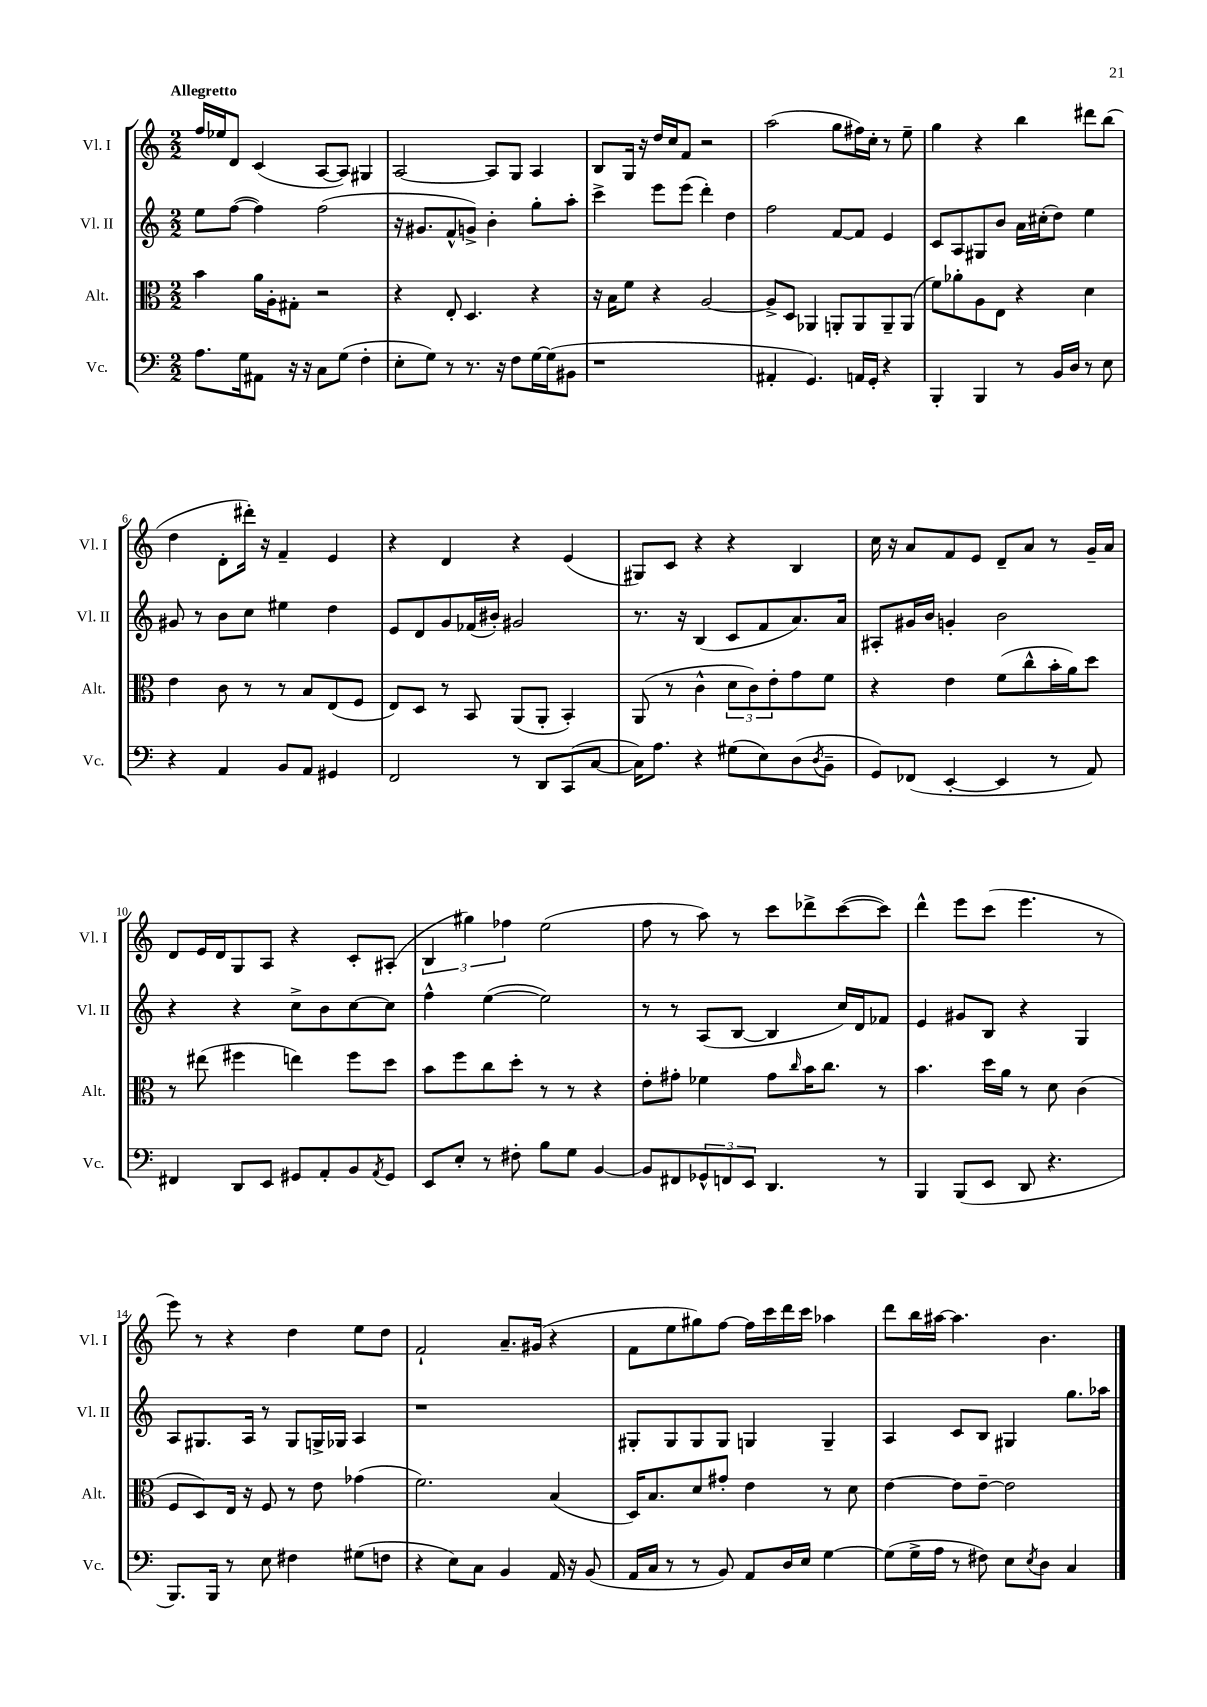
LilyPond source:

<<
\new StaffGroup <<
\new Staff = "s0" \with { instrumentName = "Vl. I" shortInstrumentName = "Vl. I" } {
    \clef treble \key c \major \numericTimeSignature \time 2/2 \tempo "Allegretto"
    f''16 ees''16 d'8 c'4( a8~ a8) gis4 |
    a2~ a8 g8 a4 |
    b8 g16 r16 d''16 c''16 f'8 r2 |
    a''2( g''8 fis''16) c''16-. r8 e''8-- |
    g''4 r4 b''4 dis'''8 b''8( |
    d''4 d'8-. dis'''16-.) r16 f'4-- e'4 |
    r4 d'4 r4 e'4( |
    gis8) c'8 r4 r4 b4 |
    c''16 r16 a'8 f'8 e'8 d'8-- a'8 r8 g'16-- a'16 |
    d'8 e'16 d'16 g8 a8 r4 c'8-. ais8-.( |
    \tuplet 3/2 { b4 gis''4) fes''4 } e''2( |
    f''8 r8 a''8) r8 c'''8 des'''8-> c'''8~( c'''8) |
    d'''4-^ e'''8 c'''8( e'''4. r8 |
    e'''8) r8 r4 d''4 e''8 d''8 |
    f'2-! a'8.-- gis'16( r4 |
    f'8 e''8 gis''8) f''8~ f''16 c'''16 d'''16 c'''16 aes''4 |
    d'''8 b''16 ais''16~ ais''4. b'4. \bar "|." |
}
\new Staff = "s1" \with { instrumentName = "Vl. II" shortInstrumentName = "Vl. II" } {
    \clef treble \key c \major \numericTimeSignature \time 2/2
    e''8 f''8~( f''4) f''2( |
    r16 gis'8. f'8-^ g'8->) b'4-. g''8-. a''8-. |
    c'''4-> e'''8 e'''8( d'''4-.) d''4 |
    f''2 f'8~ f'8 e'4 |
    c'8 a8 gis8 b'8 a'16 cis''16-.( d''8) e''4 |
    gis'8 r8 b'8 c''8 eis''4 d''4 |
    e'8 d'8 g'8 fes'16( bis'16-.) gis'2 |
    r8. r16 b4( c'8 f'8 a'8.) a'16 |
    ais8-. gis'16 b'16 g'4-. b'2 |
    r4 r4 c''8-> b'8 c''8~ c''8 |
    f''4-^ e''4~( e''2) |
    r8 r8 a8( b8~ b4 c''16) d'16 fes'8 |
    e'4 gis'8 b8 r4 g4 |
    a8 gis8. a16 r8 gis8 g16-> ges16 a4 |
    r1 |
    gis8-. gis8 gis8 gis8 g4 g4-- |
    a4 c'8 b8 gis4 g''8. aes''16 \bar "|." |
}
\new Staff = "s2" \with { instrumentName = "Alt." shortInstrumentName = "Alt." } {
    \clef alto \key c \major \numericTimeSignature \time 2/2
    b'4 a'16 a16-. gis8-. r2 |
    r4 e8-. d4. r4 |
    r16 b16 f'8 r4 a2~ |
    a8-> d8 aes,4 a,8-. a,8 a,8-- a,8( |
    f'8) aes'8-. a8 e8 r4 d'4 |
    e'4 c'8 r8 r8 b8 e8( f8 |
    e8) d8 r8 b,8 a,8( a,8-. b,4-.) |
    a,8( r8 c'4-^ \tuplet 3/2 { d'8 c'8) e'8-. } g'8 f'8 |
    r4 e'4 f'8( c''8-^ b'16-. a'16) d''8 |
    r8 eis''8( fis''4 e''4) fis''8 d''8 |
    b'8 f''8 c''8 d''8-. r8 r8 r4 |
    e'8-. gis'8-. fes'4 gis'8 \grace { c''16 } b'16 c''8. r8 |
    b'4. d''16 a'16 r8 d'8 c'4( |
    f8 d8) e16 r16 f8 r8 e'8 ges'4( |
    f'2.) b4( |
    d16) b8. d'8 gis'8-. e'4 r8 d'8 |
    e'4~ e'8 e'8~-- e'2 \bar "|." |
}
\new Staff = "s3" \with { instrumentName = "Vc." shortInstrumentName = "Vc." } {
    \clef bass \key c \major \numericTimeSignature \time 2/2
    a8. g16 ais,8 r16 r16 c8 g8( f4-. |
    e8-. g8) r8 r8. r16 f8 g16~ g16( bis,8 |
    r1 |
    ais,4-. g,4.) a,16 g,16-. r4 |
    b,,4-. b,,4 r8 b,16 d16 r8 e8 |
    r4 a,4 b,8 a,8 gis,4 |
    f,2 r8 d,8 c,8( c8~ |
    c16) a8. r4 gis8( e8) d8( \acciaccatura { d8 } b,8-- |
    g,8) fes,8( e,4~-. e,4 r8 a,8) |
    fis,4 d,8 e,8 gis,8 a,8-. b,8 \acciaccatura { a,8 } gis,8 |
    e,8 e8-. r8 fis8-. b8 g8 b,4~ |
    b,8 fis,8 \tuplet 3/2 { ges,8-^ f,8 e,8 } d,4. r8 |
    b,,4 b,,8( e,8 d,8 r4. |
    b,,8.) b,,16 r8 e8 fis4 gis8( f8 |
    r4 e8) c8 b,4 a,16 r16 b,8( |
    a,16 c16 r8 r8 b,8) a,8 d16 e16 g4~ |
    g8( g16-> a16 r8 fis8) e8 \acciaccatura { e8 } d8 c4 \bar "|." |
}
>>
>>
